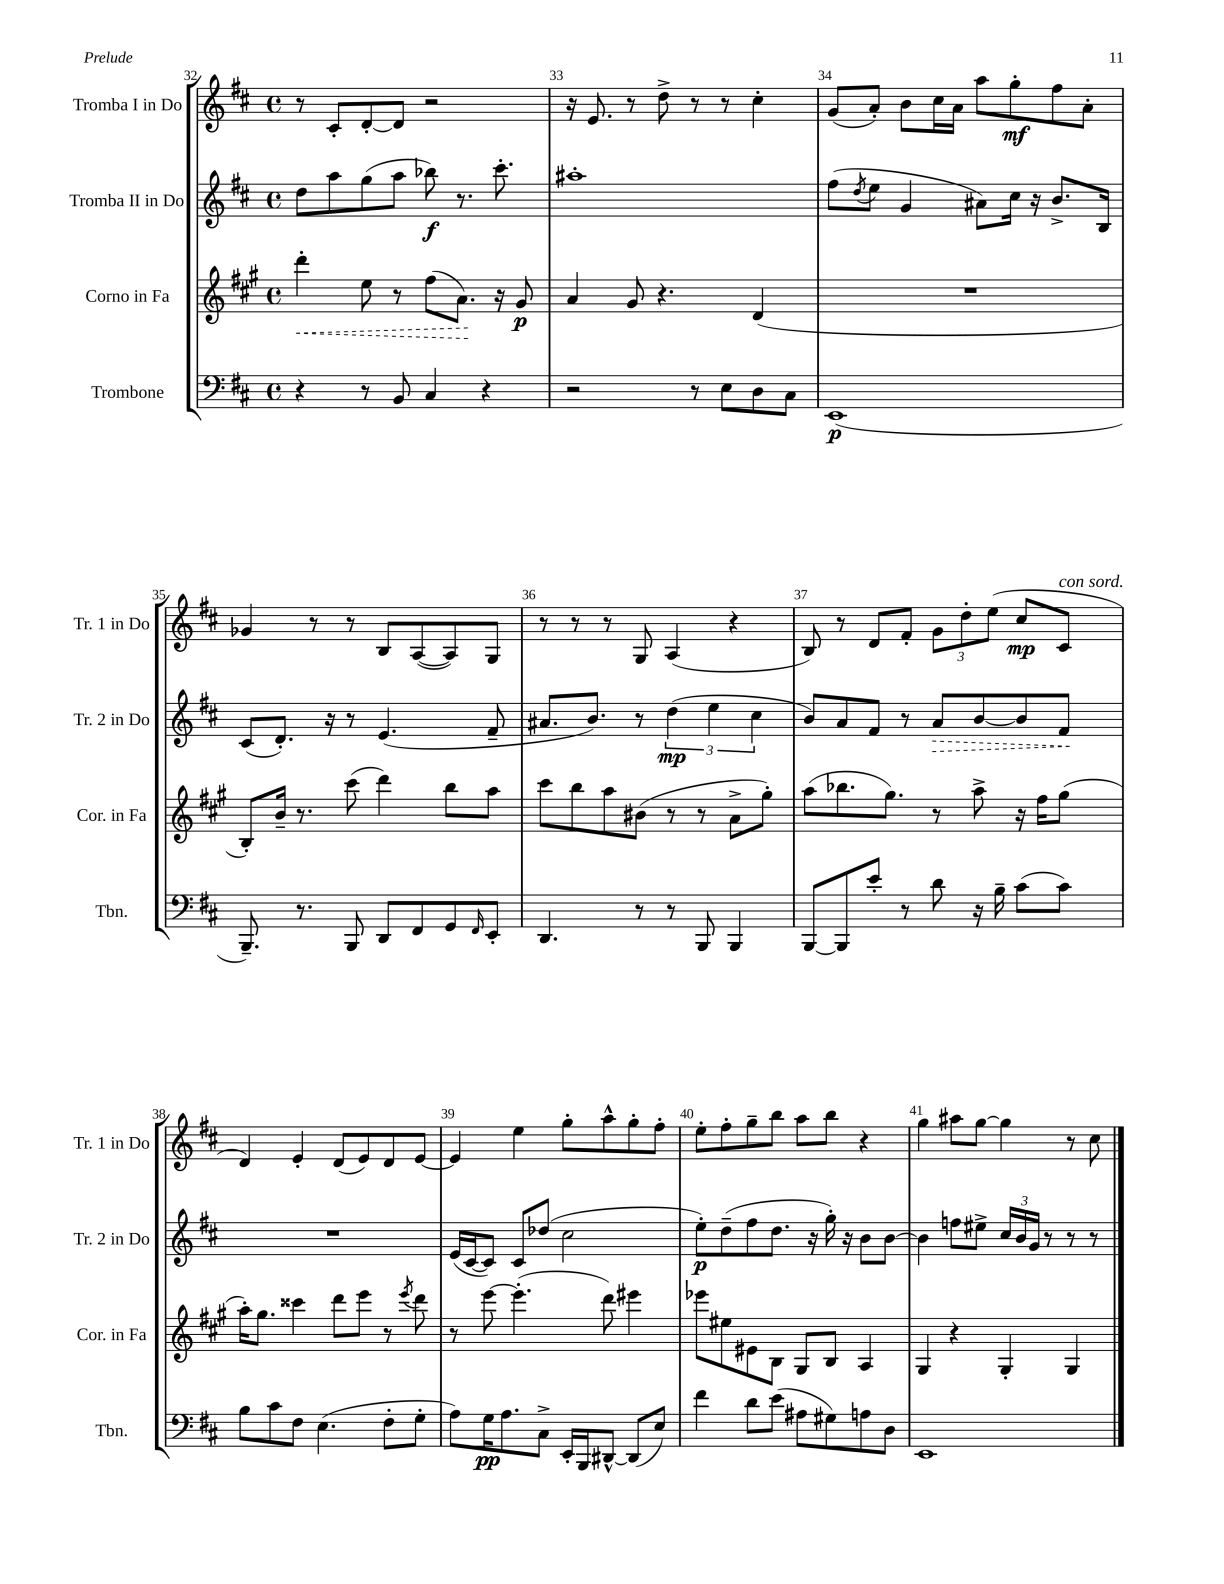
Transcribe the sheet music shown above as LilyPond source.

<<
\new StaffGroup <<
\new Staff = "s0" \with { instrumentName = "Tromba I in Do" shortInstrumentName = "Tr. 1 in Do" } {
    \clef treble \key d \major \defaultTimeSignature \time 4/4
    r8 cis'8-. d'8~-. d'8 r2 |
    r16 e'8. r8 d''8-> r8 r8 cis''4-. |
    g'8( a'8-.) b'8 cis''16 a'16 a''8 g''8-.\mf fis''8 a'8-. |
    ges'4 r8 r8 b8 a8~( a8) g8 |
    r8 r8 r8 g8 a4( r4 |
    b8) r8 d'8 fis'8-. \tuplet 3/2 { g'8 d''8-. e''8( } cis''8\mp cis'8^\markup { \italic "con sord." } |
    d'4) e'4-. d'8( e'8) d'8 e'8~ |
    e'4 e''4 g''8-. a''8-^ g''8-. fis''8-. |
    e''8-. fis''8-. g''8-- b''8 a''8 b''8 r4 |
    g''4 ais''8 g''8~ g''4 r8 cis''8 \bar "|." |
}
\new Staff = "s1" \with { instrumentName = "Tromba II in Do" shortInstrumentName = "Tr. 2 in Do" } {
    \clef treble \key d \major \defaultTimeSignature \time 4/4
    d''8 a''8 g''8( a''8 bes''8\f) r8. cis'''8.-. |
    ais''1-. |
    fis''8( \acciaccatura { d''8 } e''8 g'4 ais'8) cis''16 r16 b'8.-> b16 |
    cis'8( d'8.-.) r16 r8 e'4.( fis'8-- |
    ais'8. b'8.) r8 \tuplet 3/2 { d''4\mp( e''4 cis''4 } |
    b'8) a'8 fis'8 r8 \once \override Hairpin.style = #'dashed-line a'8\> b'8~ b'8 fis'8\! |
    R1 |
    e'16( cis'16~ cis'8) cis'8 des''8( cis''2 |
    e''8-.\p) d''8--( fis''8 d''8. r16 g''16-.) r16 b'8 b'8~ |
    b'4 f''8 eis''8-> \tuplet 3/2 { cis''16 b'16 g'16 } r8 r8 r8 \bar "|." |
}
\new Staff = "s2" \with { instrumentName = "Corno in Fa" shortInstrumentName = "Cor. in Fa" } {
    \clef treble \key a \major \defaultTimeSignature \time 4/4
    \once \override Hairpin.style = #'dashed-line d'''4-.\< e''8 r8 fis''8( a'8.\!) r16 gis'8\p |
    a'4 gis'8 r4. d'4( |
    R1 |
    b8-.) b'16-- r8. cis'''8( d'''4) b''8 a''8 |
    cis'''8 b''8 a''8 bis'8( r8 r8 a'8-> gis''8-.) |
    a''8( bes''8. gis''8.) r8 a''8-> r16 fis''16 gis''8( |
    a''16-.) gis''8. cisis'''4 d'''8 e'''8 r8 \acciaccatura { e'''8 } d'''8 |
    r8 e'''8~ e'''4.-.( d'''8) eis'''4 |
    ees'''8 eis''8 eis'8 b8 gis8 b8 a4 |
    gis4 r4 gis4-. gis4 \bar "|." |
}
\new Staff = "s3" \with { instrumentName = "Trombone" shortInstrumentName = "Tbn." } {
    \clef bass \key d \major \defaultTimeSignature \time 4/4
    r4 r8 b,8 cis4 r4 |
    r2 r8 e8 d8 cis8 |
    e,1\p( |
    b,,8.--) r8. b,,8 d,8 fis,8 g,8 \grace { fis,16 } e,8-. |
    d,4. r8 r8 b,,8 b,,4 |
    b,,8~ b,,8 e'8-. r8 d'8 r16 b16-- cis'8( cis'8) |
    b8 cis'8 fis8 e4.( fis8-. g8-. |
    a8) g16\pp a8. cis8-> e,16-. b,,16 dis,8~-^ dis,8( e8) |
    fis'4 d'8 e'8( ais8 gis8) a8 d8 |
    e,1 \bar "|." |
}
>>
>>
\layout { \context { \Score currentBarNumber = #32 \override BarNumber.break-visibility = ##(#f #t #t) barNumberVisibility = #all-bar-numbers-visible } }
